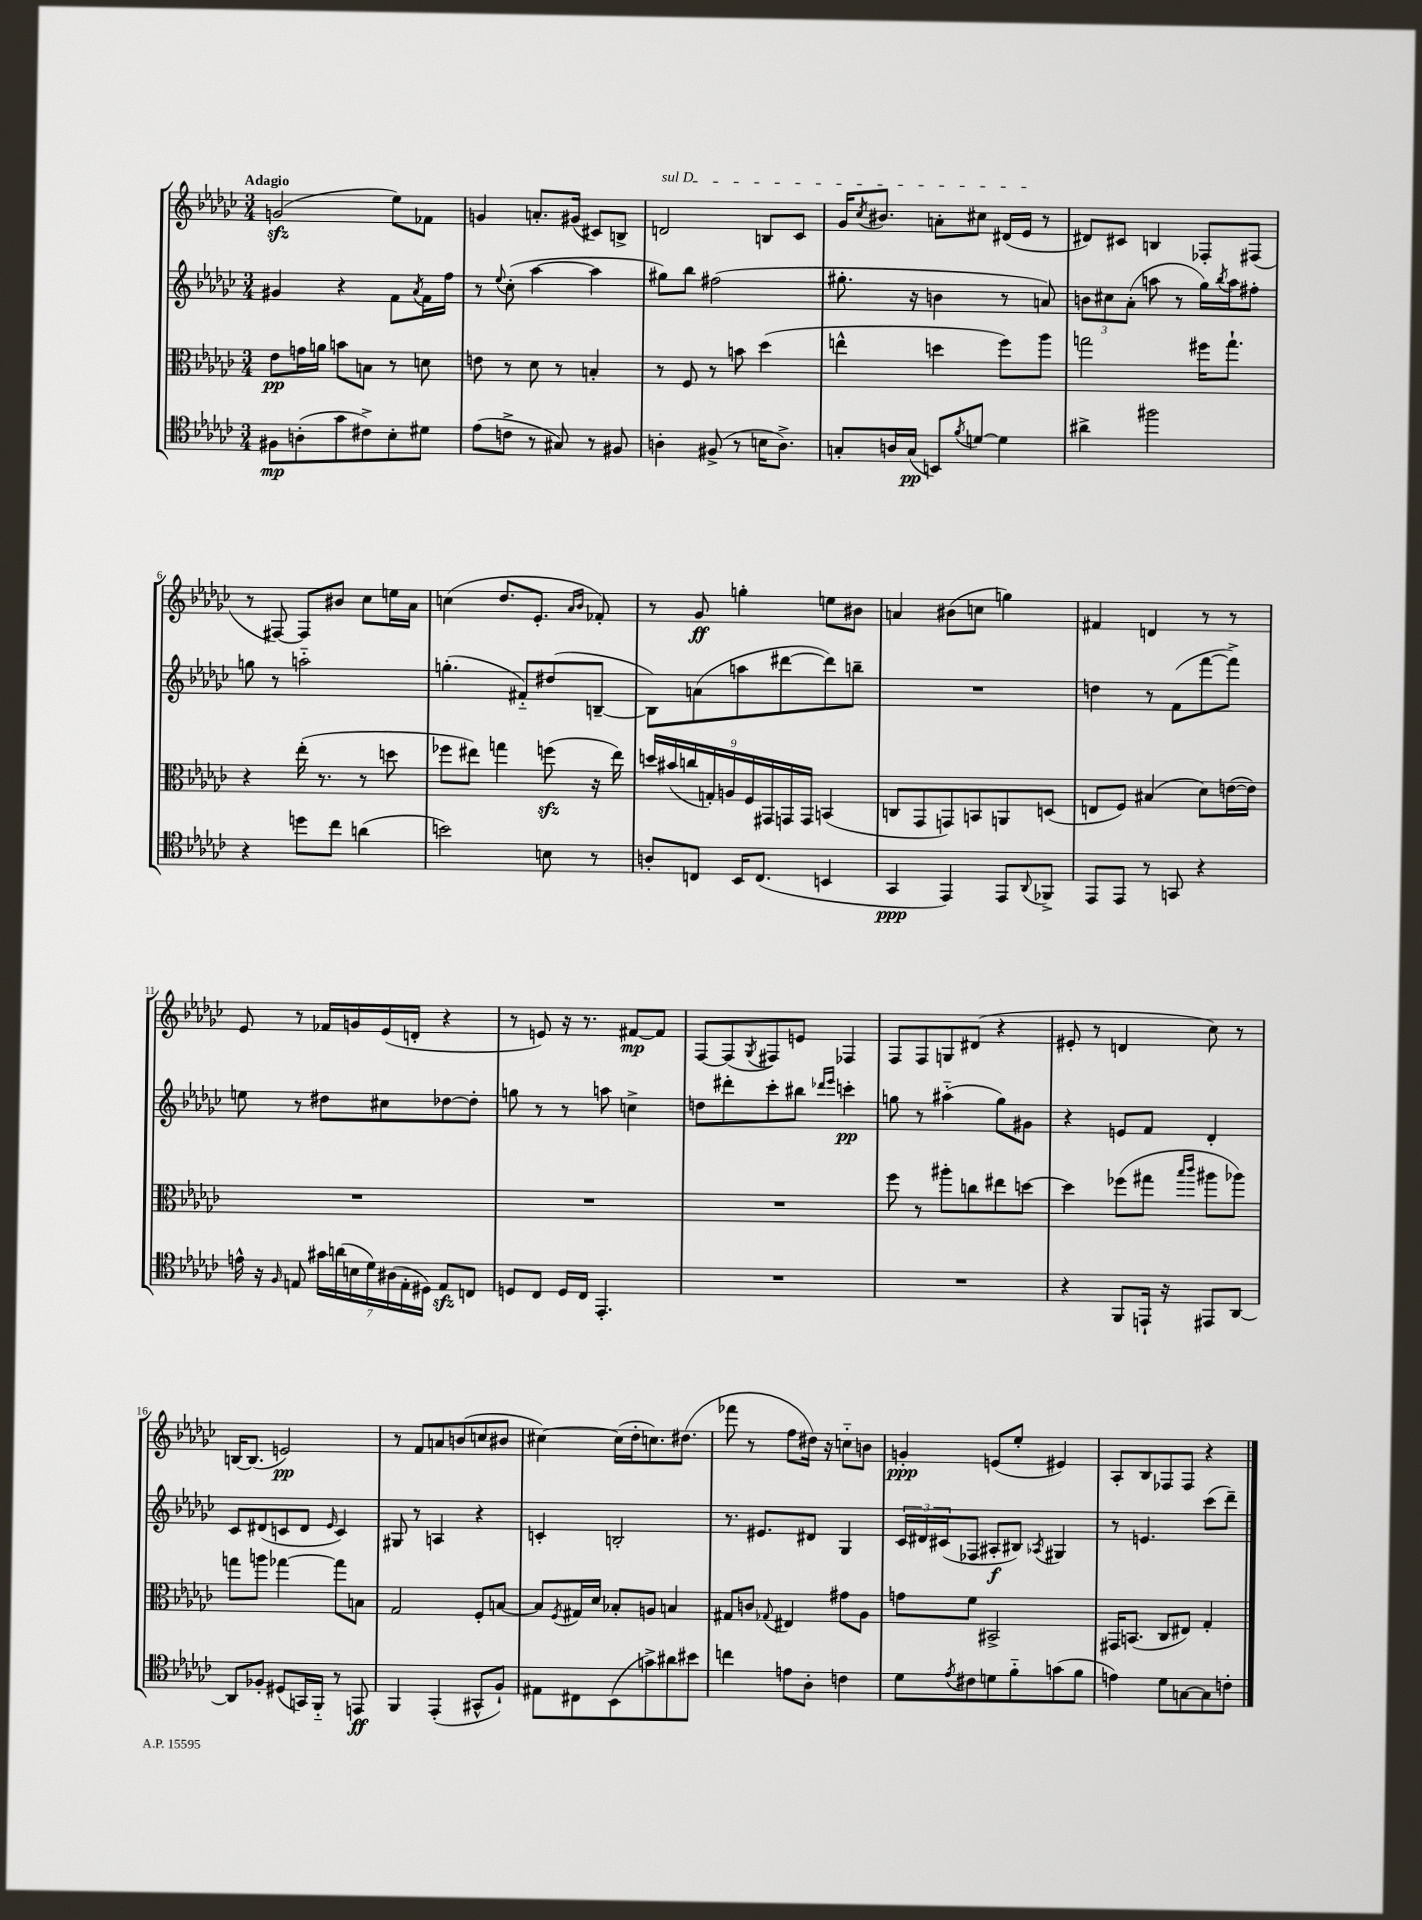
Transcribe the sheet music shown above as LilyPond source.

<<
\new StaffGroup <<
\new Staff = "s0" {
    \clef treble \key ges \major \numericTimeSignature \time 3/4 \tempo "Adagio"
    g'2\sfz( ees''8) fes'8 |
    g'4 a'8.-. gis'16( cis'8) b8-> |
    \once \override TextSpanner.bound-details.left.text = \markup { \italic "sul D" } d'2\startTextSpan b8 ces'8 |
    ges'16 \acciaccatura { ces''8 } bis'8. a'8-. cis''8 dis'16( ees'16\stopTextSpan r8 |
    dis'8) cis'8 b4 fes8-. fis8( |
    r8 fis8~) fis8 bis'8 ces''8 e''16 aes'16 |
    c''4( des''8. ees'8.-. \grace { aes'16 bes'16 } fes'8-.) |
    r8 ges'8\ff g''4-. e''8 bis'8 |
    a'4 bis'8( c''8 g''4) |
    fis'4 d'4 r8 r8 |
    ees'8 r8 fes'16 g'16 ees'16( d'16-. r4 |
    r8 e'8) r16 r8. fis'8~\mp fis'8 |
    f8~ f8( \acciaccatura { ges8 } fis8) e'8 fes4 |
    f8 f8 g8 dis'8( r4 |
    eis'8-. r8 d'4 ces''8) r8 |
    b16~ b8.( e'2\pp) |
    r8 f'8 a'8 b'8( c''8 bis'8 |
    cis''4~) cis''16( des''16-. c''8.) dis''8.( |
    fes'''8 r8 f''8 dis''16) r16 c''8-_ b'8 |
    g'4-.\ppp e'8( ees''8-. eis'4) |
    aes8-. bes8 fes8 fes8 r4 \bar "|." |
}
\new Staff = "s1" {
    \clef treble \key ges \major \numericTimeSignature \time 3/4
    gis'4 r4 f'8 \acciaccatura { aes'8 } f'16 f''16 |
    r8 \appoggiatura { ees''8 } ces''8-.( aes''4~ aes''4 |
    gis''8) bes''8 fis''2( |
    gis''8.-. r16 b'4 r8 a'8) |
    \tuplet 3/2 { b'8 cis''8 aes'8-.( } a''8 r8 ges''16) \acciaccatura { bes''8 } a''16 fis''8-. |
    g''8 r8 a''2-_ |
    g''4.-.( fis'8-_) dis''8( b8~-- |
    b8) a'8( a''8 dis'''8~ dis'''8) b''8-- |
    R2. |
    d''4 r8 f'8( f'''8~ f'''8->) |
    e''8 r8 dis''8 cis''8 des''8~ des''8-. |
    g''8 r8 r8 a''8 c''4-> |
    d''8 dis'''8-. ces'''8-. bis''8 \grace { des'''16 ees'''16 } c'''4-.\pp |
    g''8 r8 ais''4-_( g''8) gis'8 |
    r4 e'8 f'8 des'4-. |
    ces'8 dis'8( c'8 dis'8 \grace { ees'16 } c'4) |
    gis8 r8 a4 r4 |
    c'4-. b2-. |
    r8. eis'8. dis'8 ges4 |
    \tuplet 3/2 { ces'16 dis'16 cis'16( } fes8 ais8-.\f bis8) \acciaccatura { aes8 } gis4 |
    r8 e'4. ces'''8( des'''8--) \bar "|." |
}
\new Staff = "s2" {
    \clef alto \key ges \major \numericTimeSignature \time 3/4
    ees'8\pp g'16 a'16 b'8 b8 r8 d'8 |
    e'8 r8 des'8 r8 b4-. |
    r8 f8 r8 b'8 des''4( |
    e''4-^ d''4 f''8) aes''8 |
    g''2 fis''16 g''8.-! |
    r4 ees''16-.( r8. r8 d''8 |
    fes''8 eis''8) g''4 f''8\sfz( r16 eis''16) |
    \tuplet 9/8 { d''16 bis'16( c''16 g16-.) a16 f16 gis,16 g,16 g,16 } b,4( |
    c8 ges,8 g,8) b,8 a,8 d8( |
    e8 f8) bis4( des'8) e'16~( e'16) |
    R2. |
    R2. |
    R2. |
    f''8 r8 ais''8-. c''8 eis''8 d''8~ |
    d''4 fes''8( gis''8 \grace { bes''16 ces'''16 } ais''8 aes''8) |
    g''8 a''8 ges''4~ ges''8 b8 |
    ges2 f8-. b8~ |
    b8 \acciaccatura { f8 } gis16 des'16 bes8-. a8 b4 |
    gis8 c'8 \appoggiatura { ges8 } eis4 gis'8 aes8 |
    g'8 f'8 bis,2-> |
    gis,16 b,8.( ces8 eis8) ges4-. \bar "|." |
}
\new Staff = "s3" {
    \clef tenor \key ges \major \numericTimeSignature \time 3/4
    fis8\mp a8-.( ges'8 cis'8->) bes8-. dis'8 |
    ees'8( c'8-> r8 gis8) r8 fis8 |
    a4-. fis8->( r8 b16 a8.->) |
    g8-. a16 g16\pp( b,8) \acciaccatura { f'8 } d'8~ d'4 |
    ais'4-> fis''2 |
    r4 d''8 ces''8 a'4( |
    b'2) b8 r8 |
    a8-. c8 bes,16 c8.( b,4 |
    ges,4\ppp ees,4) ees,8 \appoggiatura { aes,8 } fes,8-> |
    ees,8 ees,8 r8 g,8 r4 |
    e'16-^ r16 \grace { f16 } e8 \tuplet 7/4 { gis'16 a'16( b16 des'16) ais16( e16-. dis16) } e8\sfz c8 |
    d8 ces8 d16 ces16 ees,4.-. |
    R2. |
    R2. |
    r4 f,8 e,16-! r16 eis,8 aes,8~ |
    aes,8 fes8-. dis8( g,16) f,16-_ r8 e,8\ff |
    f,4 ees,4-.( gis,8-^ f8-!) |
    eis8 cis8 bes,8( g'8->) ais'8 bis'8 |
    c''4 e'8 aes8-. c'4 |
    des'8 \acciaccatura { ees'8 } cis'8 d'8 f'8-_ g'8( f'8 |
    e'4) des'8 g8~ g8 c'8-. \bar "|." |
}
>>
>>
